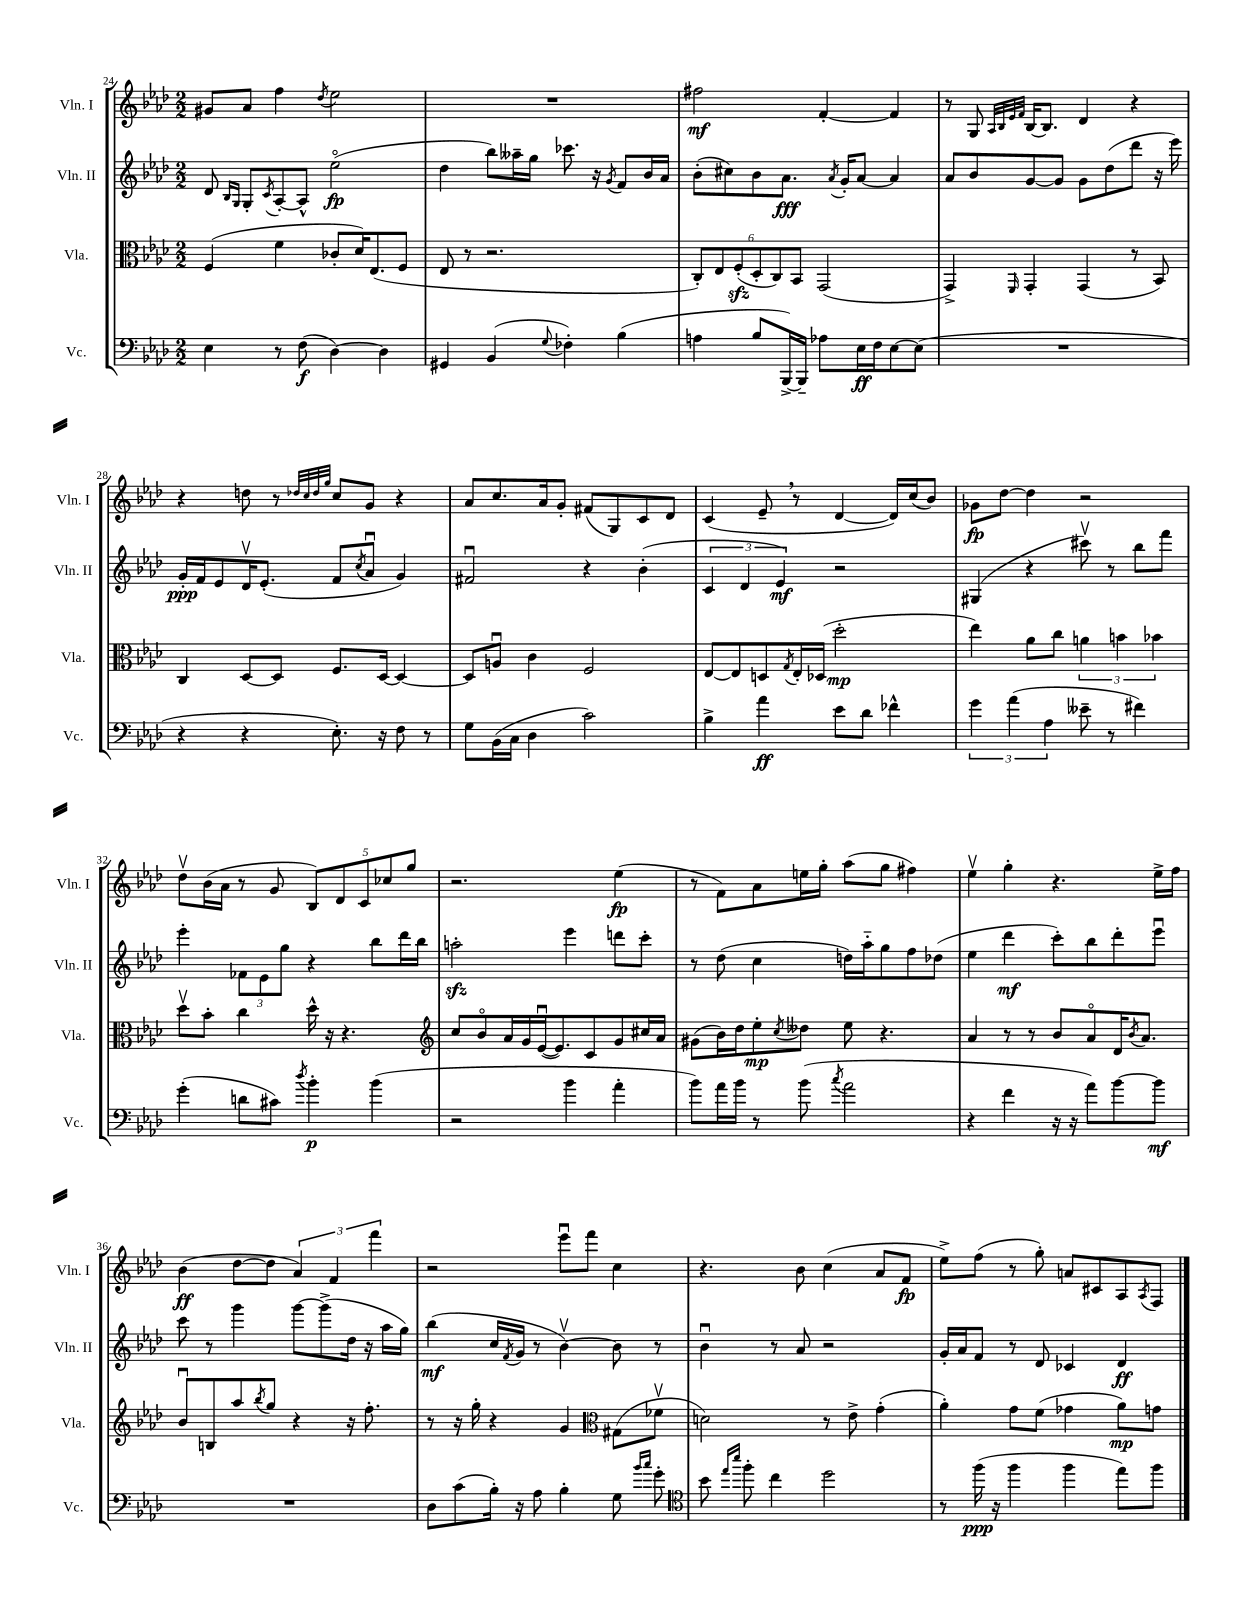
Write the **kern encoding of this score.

**kern	**dynam	**kern	**dynam	**kern	**dynam	**kern	**dynam
*part4	*part4	*part3	*part3	*part2	*part2	*part1	*part1
*staff4	*staff4	*staff3	*staff3	*staff2	*staff2	*staff1	*staff1
*I"Vc.	*	*I"Vla.	*	*I"Vln. II	*	*I"Vln. I	*
*I'Vc.	*	*I'Vla.	*	*I'Vln. II	*	*I'Vln. I	*
*clefF4	*	*clefC3	*	*clefG2	*	*clefG2	*
*k[b-e-a-d-]	*	*k[b-e-a-d-]	*	*k[b-e-a-d-]	*	*k[b-e-a-d-]	*
*M2/2	*	*M2/2	*	*M2/2	*	*M2/2	*
=24	=24	=24	=24	=24	=24	=24	=24
4E-\	.	(4F/	.	8d-/	.	8g#X/L	.
.	.	.	.	16qqB-/LL	.	.	.
.	.	.	.	16qqG/JJ	.	.	.
.	.	.	.	8G'/L	.	8a-/J	.
.	.	.	.	8qc/	.	.	.
8r	.	4f\	.	[8A-'/	.	4ff\	.
(8F\	f	.	.	8A-^^/J]	.	.	.
.	.	.	.	.	.	8qdd-/	.
[4D-\)	.	8c-X'/L	.	(2ee-\	fp	2ee-\	.
.	.	16d-/K)	.	.	.	.	.
.	.	(8.E-/	.	.	.	.	.
4D-\]	.	.	.	.	.	.	.
.	.	8F/J	.	.	.	.	.
=25	=25	=25	=25	=25	=25	=25	=25
4GG#X/	.	8E-/	.	4dd-\	.	1r	.
.	.	8r	.	.	.	.	.
(4BB-/	.	2.r	.	8bb-\L)	.	.	.
.	.	.	.	16aa--X~\L	.	.	.
.	.	.	.	16gg\JJ	.	.	.
8qqG/	.	.	.	.	.	.	.
4F-X'\)	.	.	.	8.ccc-X\	.	.	.
.	.	.	.	16r	.	.	.
.	.	.	.	8qg/	.	.	.
(4B-\	.	.	.	8f/L	.	.	.
.	.	.	.	16b-/L	.	.	.
.	.	.	.	16a-/JJ	.	.	.
=26	=26	=26	=26	=26	=26	=26	=26
4An\	.	12C'/L)	.	(8b-'\L	.	2ff#X\	mf
.	.	12E-/	.	.	.	.	.
.	.	.	.	8cc#X\)	.	.	.
.	.	(12Fzz'/	.	.	.	.	.
8B-/L	.	12D-'/	.	8b-\	.	.	.
.	.	12C/)	.	.	.	.	.
[16BBB-^/L)	.	.	.	8.a-\J	fff	.	.
.	.	12BB-/J	.	.	.	.	.
16BBB-~/JJ]	.	.	.	.	.	.	.
8A-X\L	.	(2GG/	.	.	.	[4f'/	.
.	.	.	.	8qa-/	.	.	.
.	.	.	.	16g'/KL	.	.	.
16E-\L	ff	.	.	[8a-/J	.	.	.
16F\J	.	.	.	.	.	.	.
[8E-\	.	.	.	4a-/]	.	4f/]	.
(8E-\J]	.	.	.	.	.	.	.
=27	=27	=27	=27	=27	=27	=27	=27
1r	.	4GG^/)	.	8a-/L	.	8r	.
.	.	.	.	8b-/	.	8G/	.
.	.	.	.	.	.	32qqA-/LLL	.
.	.	.	.	.	.	32qqB-/	.
.	.	.	.	.	.	32qqe-/	.
.	.	16qqFF/	.	.	.	32qqf/JJJ	.
.	.	4GG'/	.	[8g/	.	[16B-/KL	.
.	.	.	.	.	.	8.B-/J]	.
.	.	.	.	8g/J]	.	.	.
.	.	(4GG/	.	8g\L	.	4d-/	.
.	.	.	.	(8dd-\	.	.	.
.	.	8r	.	8ddd-\J	.	4r	.
.	.	8BB-/)	.	16r	.	.	.
.	.	.	.	16eee-\)	.	.	.
!!LO:LB:g=z
=28	=28	=28	=28	=28	=28	=28	=28
4r	.	4C/	.	16g'/LL	ppp	4r	.
.	.	.	.	16f/J	.	.	.
.	.	.	.	8e-/	.	.	.
4r	.	[8D-/L	.	16d-v/K	.	8ddn\	.
.	.	.	.	(8.e-'/J	.	.	.
.	.	8D-/J]	.	.	.	8r	.
.	.	.	.	.	.	32qqdd-X/LLL	.
.	.	.	.	.	.	32qqcc/	.
.	.	.	.	.	.	32qqdd-/	.
.	.	.	.	.	.	32qqgg/JJJ	.
8.E-'\)	.	8.F/L	.	8f/L	.	8cc/L	.
.	.	.	.	8qcc/	.	.	.
.	.	.	.	8a-u/J	.	8g/J	.
16r	.	[16D-/Jk	.	.	.	.	.
8F\	.	4D-/_	.	4g/)	.	4r	.
8r	.	.	.	.	.	.	.
=29	=29	=29	=29	=29	=29	=29	=29
8G\L	.	8D-/L]	.	2f#Xu/	.	8a-/L	.
(16BB-\L	.	8Anu/J	.	.	.	8.cc/	.
16C\JJ	.	.	.	.	.	.	.
4D-\	.	4c\	.	.	.	.	.
.	.	.	.	.	.	16a-/k	.
.	.	.	.	.	.	8g'/J	.
2c\)	.	2F/	.	4r	.	(8f#X/L	.
.	.	.	.	.	.	8G/)	.
.	.	.	.	(4b-'\	.	8c/	.
.	.	.	.	.	.	8d-/J	.
=30	=30	=30	=30	=30	=30	=30	=30
4B-^\	.	[8E-/L	.	6c/	.	(4c/	.
.	.	8E-/]	.	.	.	.	.
.	.	.	.	6d-/	.	.	.
4a-\	ff	8Dn/	.	.	.	8e-~,/	.
.	.	.	.	6e-/)	mf	.	.
.	.	8qG/	.	.	.	.	.
.	.	16E-'/L	.	.	.	8r	.
.	.	(16D-X/JJ	.	.	.	.	.
8e-\L	.	2dd-'\	mp	2r	.	[4d-/	.
8d-\J	.	.	.	.	.	.	.
4f-X^^\	.	.	.	.	.	16d-/LL])	.
.	.	.	.	.	.	(16cc/J	.
.	.	.	.	.	.	8b-/J)	.
=31	=31	=31	=31	=31	=31	=31	=31
6g\	.	4ee-\)	.	(4G#X/	.	8g-X\L	fp
.	.	.	.	.	.	[8dd-\J	.
(6a-\	.	.	.	.	.	.	.
.	.	8a-\L	.	4r	.	4dd-\]	.
6A-\	.	.	.	.	.	.	.
.	.	8cc\J	.	.	.	.	.
8e--X~\	.	6an\	.	8ccc#Xv\)	.	2r	.
8r	.	.	.	8r	.	.	.
.	.	6bn\	.	.	.	.	.
4f#X\)	.	.	.	8bb-\L	.	.	.
.	.	6b-X\	.	.	.	.	.
.	.	.	.	8fff\J	.	.	.
!!LO:LB:g=z
=32	=32	=32	=32	=32	=32	=32	=32
(4g'\	.	8dd-v\L	.	4eee-'\	.	8dd-v\L	.
.	.	8b-'\J	.	.	.	(16b-\L	.
.	.	.	.	.	.	16a-\JJ	.
8dn\L	.	4cc\	.	12f-X\L	.	8r	.
.	.	.	.	12e-\	.	.	.
8c#X\J)	.	.	.	.	.	8g/	.
.	.	.	.	12gg\J	.	.	.
8qdd-/	.	.	.	.	.	.	.
4b-'\	p	16dd-^^\	.	4r	.	10B-/L)	.
.	.	16r	.	.	.	.	.
.	.	.	.	.	.	10d-/	.
.	.	4.r	.	.	.	.	.
.	.	.	.	.	.	10c/	.
(4b-\	.	.	.	8bb-\L	.	.	.
.	.	.	.	.	.	10cc-X/	.
.	.	.	.	16ddd-\L	.	.	.
.	.	.	.	.	.	10gg/J	.
.	.	.	.	16bb-\JJ	.	.	.
=33	=33	=33	=33	=33	=33	=33	=33
*	*	*clefG2	*	*	*	*	*
2r	.	8cc/L	.	2aanzz'\	.	2.r	.
.	.	8b-/	.	.	.	.	.
.	.	16a-/L	.	.	.	.	.
.	.	16g/	.	.	.	.	.
.	.	([16e-u/J	.	.	.	.	.
.	.	8.e-/])	.	.	.	.	.
4b-\	.	.	.	4eee-\	.	.	.
.	.	8c/	.	.	.	.	.
4a-'\	.	8g/	.	8dddn\L	.	(4ee-\	fp
.	.	16cc#X/L	.	8ccc'\J	.	.	.
.	.	16a-/JJ	.	.	.	.	.
=34	=34	=34	=34	=34	=34	=34	=34
8b-\L)	.	(8g#X\L	.	8r	.	8r	.
16a-\L	.	16b-\L)	.	(8dd-\	.	8f\L)	.
16b-\JJ	.	16dd-\J	.	.	.	.	.
8r	.	8ee-'\	mp	4cc\	.	8a-\	.
.	.	8qcc/	.	.	.	.	.
(8b-\	.	8dd--X\J	.	.	.	16een\L	.
.	.	.	.	.	.	16gg'\JJ	.
8qcc/	.	.	.	.	.	.	.
2a-\	.	8ee-\	.	16ddn\LL)	.	(8aa-\L	.
.	.	.	.	16aa-\J	.	.	.
.	.	4.r	.	8gg\	.	8gg\J	.
.	.	.	.	8ff\	.	4ff#X\)	.
.	.	.	.	(8dd-X\J	.	.	.
=35	=35	=35	=35	=35	=35	=35	=35
4r	.	4a-/	.	4ee-\	.	4ee-v\	.
4f\	.	8r	.	4ddd-\	mf	4gg'\	.
.	.	8r	.	.	.	.	.
16r	.	8b-/L	.	8ccc'\L)	.	4.r	.
16r	.	.	.	.	.	.	.
8a-\L)	.	8a-/	.	8bb-\	.	.	.
[8b-\	.	16d-/K	.	8ddd-'\	.	.	.
.	.	8qb-/	.	.	.	.	.
.	.	8.a-/J	.	.	.	.	.
8b-\J]	mf	.	.	8eee-u\J	.	16ee-^\LL	.
.	.	.	.	.	.	16ff\JJ	.
!!LO:LB:g=z
=36	=36	=36	=36	=36	=36	=36	=36
1r	.	8b-u/L	.	8ccc\	.	(4b-\	ff
.	.	8Bn/	.	8r	.	.	.
.	.	8aa-/	.	4ggg\	.	[8dd-\L	.
.	.	8qbb-/	.	.	.	.	.
.	.	8gg/J	.	.	.	8dd-\J]	.
.	.	4r	.	[8ggg\L	.	6a-/)	.
.	.	.	.	(8ggg^\]	.	.	.
.	.	.	.	.	.	6f/	.
.	.	16r	.	16dd-\Jk	.	.	.
.	.	8.ff'\	.	16r	.	.	.
.	.	.	.	.	.	6fff\	.
.	.	.	.	16aa-\LL	.	.	.
.	.	.	.	16gg\JJ)	.	.	.
=37	=37	=37	=37	=37	=37	=37	=37
8D-\L	.	8r	.	(4bb-\	mf	2r	.
(8c\	.	16r	.	.	.	.	.
.	.	16gg'\	.	.	.	.	.
16B-'\Jk)	.	4r	.	16cc/LL	.	.	.
.	.	.	.	8qf/	.	.	.
16r	.	.	.	16g/JJ	.	.	.
8A-\	.	.	.	8r	.	.	.
4B-'\	.	4g/	.	[4b-v\)	.	8eee-u\L	.
.	.	.	.	.	.	8fff\J	.
*	*	*clefC3	*	*	*	*	*
8G\	.	(8G#X\L	.	8b-\]	.	4cc\	.
16qqb-/LL	.	.	.	.	.	.	.
16qqcc/JJ	.	.	.	.	.	.	.
8g'\	.	8f-Xv\J	.	8r	.	.	.
=38	=38	=38	=38	=38	=38	=38	=38
*clefC4	*	*	*	*	*	*	*
8b-\	.	2dn\)	.	4b-u\	.	4.r	.
16qqee-/LL	.	.	.	.	.	.	.
16qqbb-/JJ	.	.	.	.	.	.	.
8ff'\	.	.	.	.	.	.	.
4cc\	.	.	.	8r	.	.	.
.	.	.	.	8a-/	.	8b-\	.
2dd-\	.	8r	.	2r	.	(4cc\	.
.	.	8e-^\	.	.	.	.	.
.	.	(4g'\	.	.	.	8a-/L	.
.	.	.	.	.	.	8f/J	fp
=39	=39	=39	=39	=39	=39	=39	=39
8r	.	4a-'\)	.	16g'/LL	.	8ee-^\L)	.
.	.	.	.	16a-/J	.	.	.
(16ff\	ppp	.	.	8f/J	.	(8ff\J	.
16r	.	.	.	.	.	.	.
4ff\	.	8g\L	.	8r	.	8r	.
.	.	(8f\J	.	8d-/	.	8gg'\)	.
4ff\	.	4g-X\	.	4c-X/	.	8an/L	.
.	.	.	.	.	.	8c#X/	.
8ee-\L)	.	8a-\L)	mp	4d-/	ff	8A-/	.
.	.	.	.	.	.	8qA-/	.
8ff\J	.	8gn\J	.	.	.	8F/J	.
==	==	==	==	==	==	==	==
*-	*-	*-	*-	*-	*-	*-	*-
